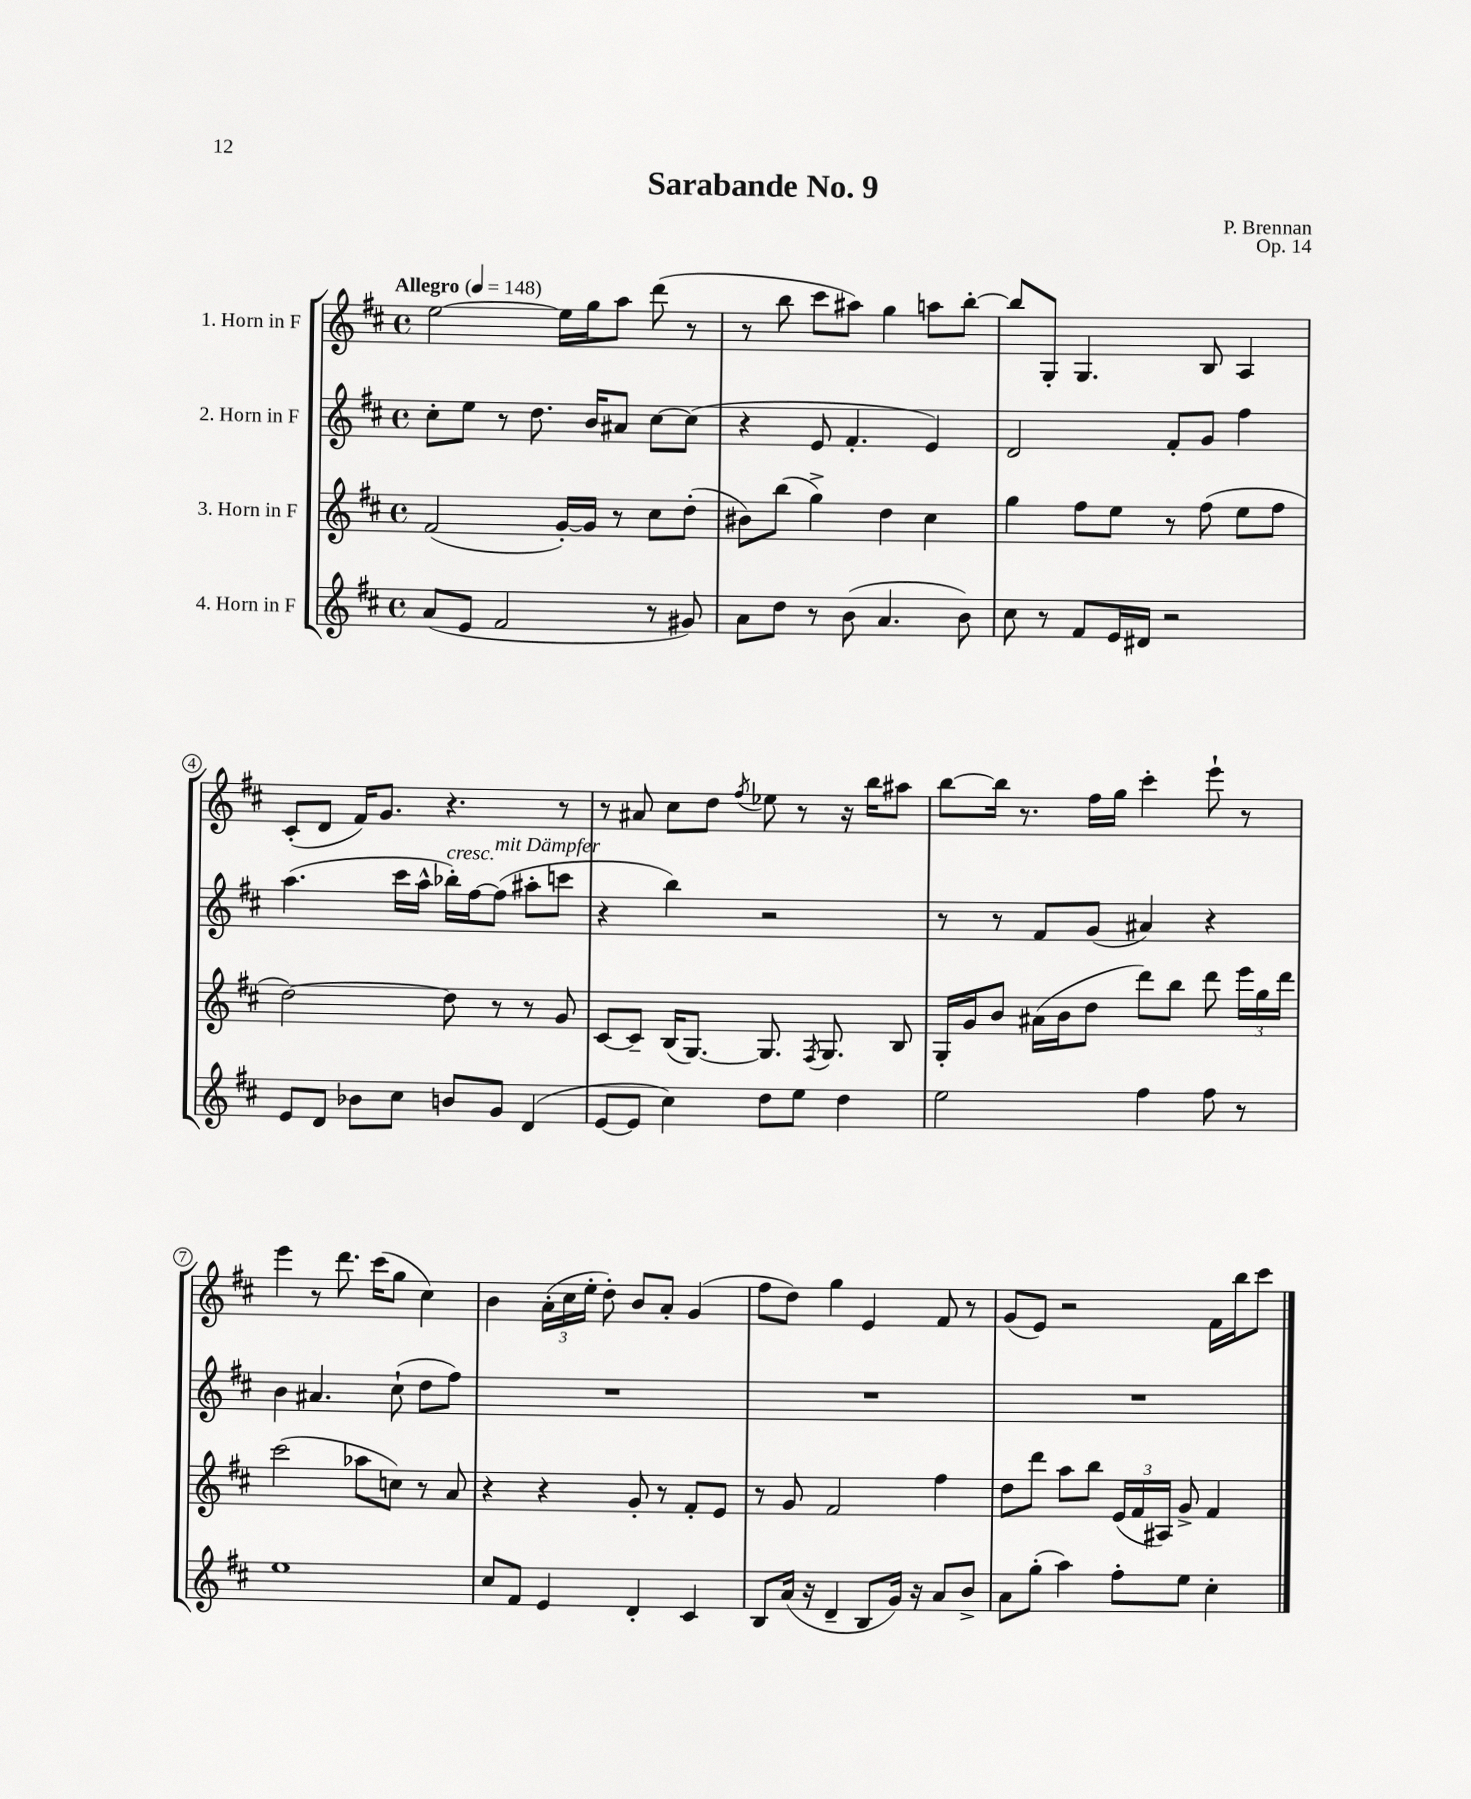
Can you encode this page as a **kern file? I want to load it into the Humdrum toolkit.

**kern	**kern	**kern	**kern
*staff4	*staff3	*staff2	*staff1
*clefG2	*clefG2	*clefG2	*clefG2
*k[f#c#]	*k[f#c#]	*k[f#c#]	*k[f#c#]
*M4/4	*M4/4	*M4/4	*M4/4
*met(c)	*met(c)	*met(c)	*met(c)
*MM148	*MM148	*MM148	*MM148
(8a/L	(2f#/	8cc#'\L	[2ee\
8e/J	.	8ee\J	.
2f#/	.	8r	.
.	.	8.dd\	.
.	[16g'/LL)	.	16ee\]LL
.	16g/]JJ	16b/LK	16gg\J
.	8r	8a#/J	8aa\J
8r	8cc#\L	[8cc#\L	(8ddd\
8g#/)	(8dd'\J	(8cc#\]J	8r
=	=	=	=
8a\L	8b#\L)	4r	8r
8dd\J	(8bb\J	.	8bb\
8r	4gg^\)	8e/	8ccc#\L
(8b\	.	4.f#'/	8aa#\J)
4.a/	4dd\	.	4gg\
.	4cc#\	4e/)	8aa\L
8b\)	.	.	[8bb'\J
=	=	=	=
8cc#\	4gg\	2d/	8bb/]L
8r	.	.	8G'/J
8f#/L	8ff#\L	.	4.G/
16e/L	8ee\J	.	.
16d#/JJ	.	.	.
2r	8r	8f#'/L	.
.	(8ff#\	8g/J	8B/
.	8ee\L	4ff#\	4A/
.	8ff#\J	.	.
=	=	=	=
8e/L	[2dd\)	(4.aa\	(8c#'/L
8d/J	.	.	8d/J
8b-\L	.	.	16f#/LK)
.	.	.	8.g/J
8cc#\J	.	16ccc#\LL	.
.	.	16aa^^\JJ	.
8b/L	8dd\]	16bb-'\LL)	4.r
.	.	[16ff#\J	.
8g/J	8r	(8ff#\]J	.
(4d/	8r	8aa#'\L	.
.	8g/	8ccc\J	8r
=	=	=	=
[8e/L	[8c#/L	4r	8r
8e/]J	8c#~/]J	.	8a#/
4cc#\)	(16B/LK	4bb\)	8cc#\L
.	[8.G/J)	.	.
.	.	.	8dd\J
.	.	.	8qff#/
8dd\L	8.G/]	2r	8ee-\
8ee\J	.	.	8r
.	8qF#/	.	.
.	8.G/	.	.
4dd\	.	.	16r
.	.	.	16bb\LK
.	8B/	.	8aa#\J
=	=	=	=
2ee\	16G'/LL	8r	[8bb\L
.	16g/J	.	.
.	8b/J	8r	16bb\]Jk
.	.	.	8.r
.	(16a#\LL	8f#/L	.
.	16b\J	.	.
.	8dd\J	(8g/J	16ff#\LL
.	.	.	16gg\JJ
4ff#\	8ddd\L)	4a#/)	4ccc#'\
.	8bb\J	.	.
8ff#\	8ddd\	4r	8eee`\
8r	24eee\LL	.	8r
.	24gg\	.	.
.	24ddd\JJ	.	.
=	=	=	=
1ee	(2ccc#\	4b\	4eee\
.	.	4.a#/	8r
.	.	.	8.ddd\
.	8aa-\L	.	.
.	.	.	(16ccc#\LK
.	8cc\J)	(8cc#`\	8gg\J
.	8r	8dd\L	4cc#\)
.	8a/	8ff#\J)	.
=	=	=	=
8cc#/L	4r	1r	4b\
8f#/J	.	.	.
4e/	4r	.	(24a'\LL
.	.	.	24cc#\
.	.	.	24ee'\JJ
.	.	.	8dd'\)
4d'/	8g'/	.	8b/L
.	8r	.	8a'/J
4c#/	8f#'/L	.	(4g/
.	8e/J	.	.
=	=	=	=
8B/L	8r	1r	8ff#\L
(16a/Jk	8g/	.	8dd\J)
16r	.	.	.
4d~/	2f#/	.	4gg\
8B/L	.	.	4e/
16g/Jk)	.	.	.
16r	.	.	.
8a/L	4ff#\	.	8f#/
8b^/J	.	.	8r
=	=	=	=
8a\L	8dd\L	1r	(8g/L
(8gg'\J	8ddd\J	.	8e/J)
4aa\)	8aa\L	.	2r
.	8bb\J	.	.
8ff#'\L	(24e/LL	.	.
.	24f#/	.	.
.	24A#/JJ)	.	.
8ee\J	8g^/	.	.
4cc#'\	4f#/	.	16f#\LL
.	.	.	16bb\J
.	.	.	8ccc#\J
==	==	==	==
*-	*-	*-	*-
